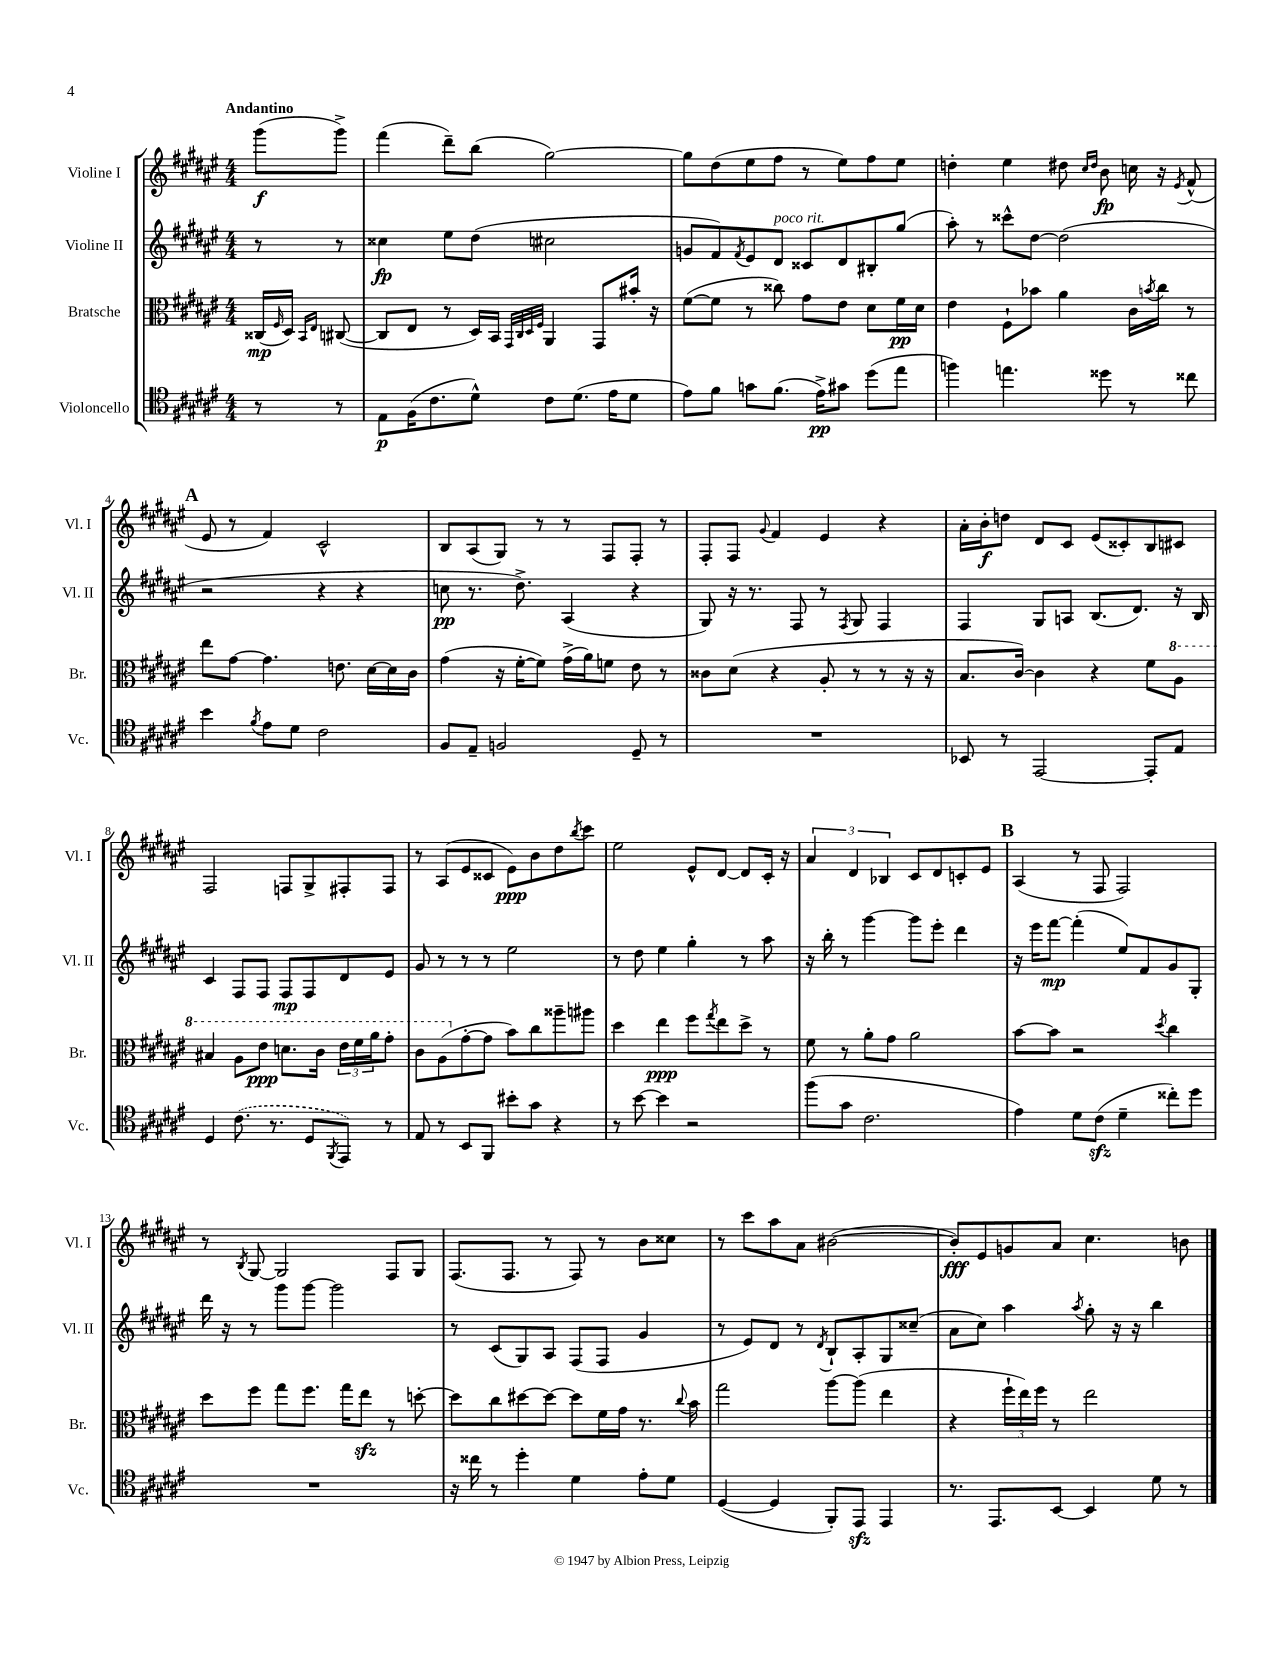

**kern	**kern	**kern	**kern
*staff4	*staff3	*staff2	*staff1
*clefC4	*clefC3	*clefG2	*clefG2
*k[f#c#g#d#a#e#]	*k[f#c#g#d#a#e#]	*k[f#c#g#d#a#e#]	*k[f#c#g#d#a#e#]
*M4/4	*M4/4	*M4/4	*M4/4
8r	(16C##	8r	(8ggg#
.	16qqF#	.	.
.	16D#)	.	.
.	16qqBB	.	.
.	16qqE#	.	.
8r	([8C#	8r	8ggg#^)
=	=	=	=
8E#	8C#]	4cc##	(4fff#
(16F#	8E#	.	.
8.c#	.	.	.
.	8r	8ee#	8ddd#~)
8d#^^)	16D#)	(8dd#	(8bb
.	16BB	.	.
.	32qqGG#	.	.
.	32qqC#	.	.
.	32qqD#	.	.
.	32qqF#	.	.
8c#	4AA#	2cc#	[2gg#)
(8.d#	.	.	.
.	8GG#	.	.
16e#	.	.	.
8d#	16b#'	.	.
.	16r	.	.
=	=	=	=
8e#)	([8f#	8g	8gg#]
8f#	8f#]	8f#)	(8dd#
.	.	8qf#	.
8g	8r	8e#	8ee#
(8.f#	8cc##)	8d#	8ff#
.	8g#	8c##	8r
16e#^)	.	.	.
8g#	8e#	8d#	8ee#)
(8dd#	8d#	8B#'	8ff#
8ee#	16f#	(8gg#	8ee#
.	16d#	.	.
=	=	=	=
4ff)	4e#	8aa#')	4dd'
.	.	8r	.
4.ee	8F#`	8ccc##^^	4ee#
.	8b-	[8dd#	.
.	4a#	(2dd#]	8dd#
.	.	.	16qqcc#
.	.	.	16qqdd#
8dd##	.	.	8b
8r	16c#	.	16cc
.	8qb	.	.
.	16cc#	.	16r
.	.	.	8qe#
8cc##	8r	.	(8f#^^
=	=	=	=
4b	8ee#	2r	8e#
.	[8g#	.	8r
8qf#	.	.	.
8e#	4.g#]	.	4f#)
8d#	.	.	.
2c#	.	4r	2c#^^
.	8.e	.	.
.	.	4r	.
.	[16d#	.	.
.	16d#]	.	.
.	16c#	.	.
=	=	=	=
8F#	(4g#	8cc	8B
8E#~	.	8.r	(8A#
2F	16r	.	8G#)
.	[16f#'	8.dd#^)	.
.	8f#])	.	8r
.	(16g#^	(4A#	8r
.	16a#)	.	.
.	8f	.	8F#
8D#~	8e#	4r	8F#'
8r	8r	.	8r
=	=	=	=
1r	8c##	8G#)	8F#'
.	(8d#	16r	8F#
.	.	8.r	.
.	.	.	8qqg#
.	4r	.	4f#
.	.	8F#	.
.	8A#'	8r	4e#
.	.	8qF#	.
.	8r	8G#	.
.	8r	4F#	4r
.	16r	.	.
.	16r	.	.
=	=	=	=
8BB-	8.B	4F#	16a#'
.	.	.	16b'
8r	.	.	8dd
.	[16c#)	.	.
[2EE#	4c#]	8G#	8d#
.	.	8A	8c#
.	4r	(8.B	(8e#
.	.	.	8c##')
.	.	8.d#)	.
8EE#']	8f#	.	8B
8E#	8a#	16r	8c#
.	.	16B	.
=	=	=	=
4D#	4b#	4c#	2F#
(8.c#	8a#	8F#	.
.	8ee#	8F#	.
8.r	.	.	.
.	8.dd	8F#	8F
8D#	.	8F#	8G#^
.	16cc#	.	.
8qFF#	.	.	.
8EE#)	24ee#	8d#	8F#'
.	24ff#	.	.
.	24aa#	.	.
8r	8gg#'	8e#	8F#
=	=	=	=
8E#	8cc#	8g#	8r
8r	(8a#	8r	(8A#
8BB	[8g#'	8r	8e#
8FF#	8g#]	8r	8c##
8b#'	8b)	2ee#	8e#)
8g#	8cc#	.	8b
4r	8aa##~	.	8dd#
.	.	.	8qbb
.	8aa#	.	8ccc#
=	=	=	=
8r	4dd#	8r	2ee#
[8b	.	8dd#	.
4b]	4ee#	4ee#	.
2r	8ff#	4gg#'	8e#^^
.	8qgg#	.	.
.	8ee#	.	[8d#
.	8dd#^	8r	8d#]
.	8r	8aa#	16c#'
.	.	.	16r
=	=	=	=
(8ff#	8f#	16r	6a#
.	.	16bb'	.
8g#	8r	8r	.
.	.	.	6d#
2.c#	8a#'	[4ggg#	.
.	.	.	6B-
.	8g#	.	.
.	2a#	8ggg#]	8c#
.	.	8eee#'	8d#
.	.	4ddd#	8c'
.	.	.	8e#
=	=	=	=
4e#)	[8b	16r	(4A#
.	.	16eee#	.
.	8b]	[8fff#	.
8d#	2r	(4fff#']	8r
(8c#	.	.	8F#
4d#~	.	8ee#)	2F#)
.	.	8f#	.
.	8qdd#	.	.
8cc##')	4cc#	8g#	.
8dd#	.	8G#'	.
=	=	=	=
1r	8dd#	16ddd#	8r
.	.	16r	.
.	.	.	8qB
.	8ff#	8r	[8G#
.	8gg#	8ggg#	2G#]
.	8.ff#	[8ggg#	.
.	.	2ggg#]	.
.	16gg#	.	.
.	8ee#	.	.
.	8r	.	8F#
.	[8dd'	.	8G#
=	=	=	=
16r	8dd]	8r	(8.F#
16cc##	.	.	.
8r	8cc#	(8c#	.
.	.	.	8.F#
4dd#'	[8dd#	8G#)	.
.	8dd#_	8A#	8r
4d#	8dd#]	(8F#	8F#)
.	16f#	8F#	8r
.	16g#	.	.
8e#'	8.r	4g#	8b
8d#	.	.	8cc##
.	8qqcc#	.	.
.	16b	.	.
=	=	=	=
([4D#	2gg#	8r	8r
.	.	8e#)	8ccc#
4D#]	.	8d#	8aa#
.	.	8r	8a#
.	.	8qd#	.
8FF#')	[8aa#	8B`	([2b#
8EE#	(8aa#]	8A#'	.
4EE#	4ee#	8G#	.
.	.	(8cc##~	.
=	=	=	=
8.r	4r	8a#	8b#'])
.	.	8cc#)	8e#
8.EE#	.	.	.
.	24ff#`	4aa#	8g
.	24ee#)	.	.
.	24ff#	.	.
[8BB	8r	.	8a#
.	.	8qaa#	.
4BB]	2ee#	8gg#'	4.cc#
.	.	16r	.
.	.	16r	.
8d#	.	4bb	.
8r	.	.	8b
==	==	==	==
*-	*-	*-	*-
